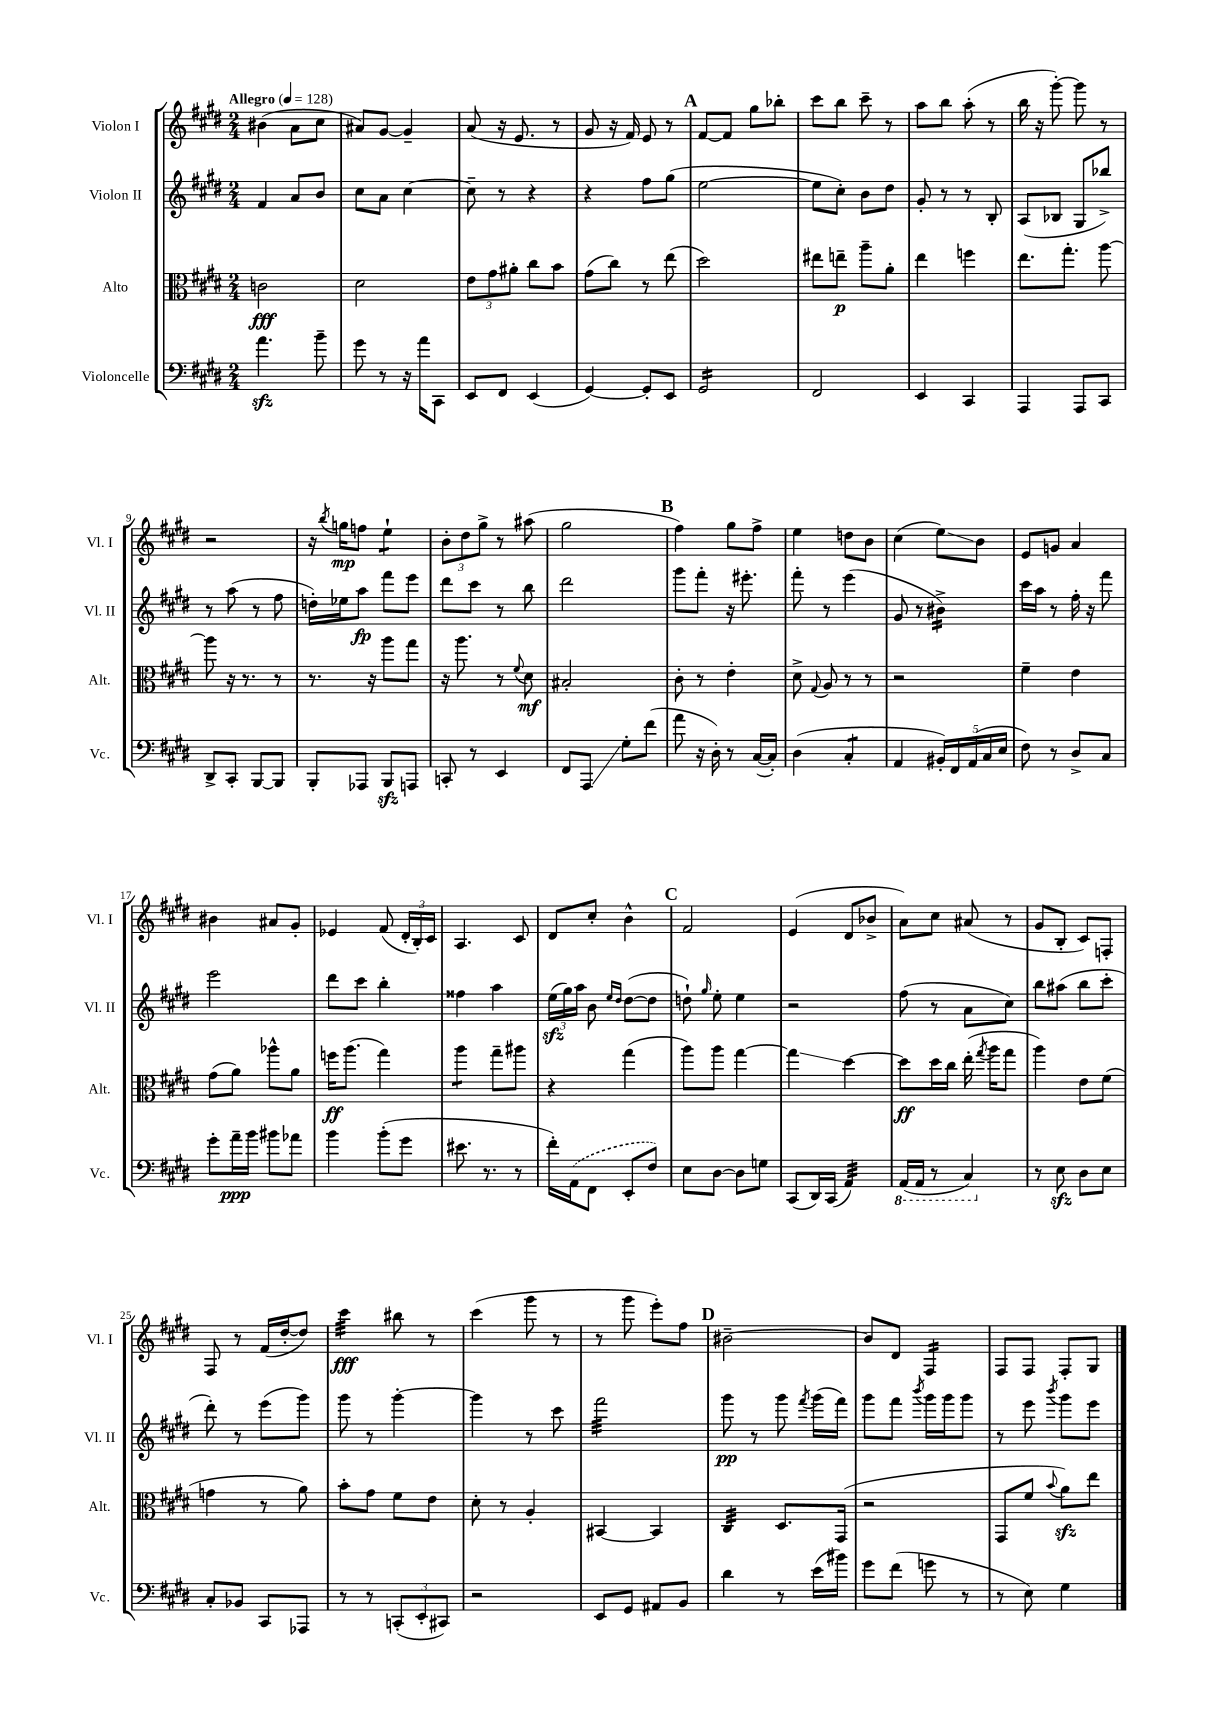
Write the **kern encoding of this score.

**kern	**kern	**kern	**kern
*staff4	*staff3	*staff2	*staff1
*clefF4	*clefC3	*clefG2	*clefG2
*k[f#c#g#d#]	*k[f#c#g#d#]	*k[f#c#g#d#]	*k[f#c#g#d#]
*M2/4	*M2/4	*M2/4	*M2/4
*MM128	*MM128	*MM128	*MM128
4.a\	2c\	4f#/	(4b#\
.	.	8a/L	8a\L
8b~\	.	8b/J	8cc#\J
=	=	=	=
8g#\	2d#\	8cc#\L	8a#/L)
8r	.	8a\J	[8g#/J
16r	.	[4cc#\	4g#~/]
16a\LK	.	.	.
8CC#\J	.	.	.
=	=	=	=
8EE/L	12e\L	8cc#~\]	(8a/
.	12g#\	.	.
8FF#/J	.	8r	16r
.	12a#'\J	.	.
.	.	.	8.e/
(4EE/	8cc#\L	4r	.
.	8b\J	.	8r
=	=	=	=
[4GG#/)	(8g#\L	4r	8g#/
.	8cc#\J)	.	16r
.	.	.	16f#/)
8GG#'/]L	8r	8ff#\L	8e/
8EE/J	(8ee\	(8gg#\J	8r
=	=	=	=
2GG#/	2dd#\)	[2ee\	[8f#/L
.	.	.	8f#/]J
.	.	.	8gg#\L
.	.	.	8bb-'\J
=	=	=	=
2FF#/	8ee#\L	8ee\]L	8ccc#\L
.	8ee~\J	8cc#'\J)	8bb\J
.	8aa~\L	8b\L	8ccc#~\
.	8a'\J	8dd#\J	8r
=	=	=	=
4EE/	4ee\	8g#'/	8aa\L
.	.	8r	8bb\J
4CC#/	4ff\	8r	(8aa'\
.	.	8B'/	8r
=	=	=	=
4AAA/	8.ee\L	(8A/L	16bb\
.	.	.	16r
.	.	8B-/J	[8ggg#'\)
.	8.gg#'\J	.	.
8AAA/L	.	8G#/L	8ggg#\]
8CC#/J	[8aa\	8bb-^/J)	8r
=	=	=	=
8DD#^/L	8aa\]	8r	2r
8CC#'/J	16r	(8aa\	.
.	8.r	.	.
[8BBB/L	.	8r	.
8BBB/]J	8r	8ff#\	.
=	=	=	=
8BBB'/L	8.r	16dd'\LL)	16r
.	.	.	8qbb/
.	.	16ee-\J	16gg\LK
8AAA-/J	.	8aa\J	8ff\J
.	16r	.	.
8BBB/L	8aa\L	8fff#\L	4ee`\
8AAA/J	8gg#\J	8eee\J	.
=	=	=	=
8CC'/	16r	8ddd#\L	12b'\L
.	8.aa\	.	.
.	.	.	12dd#\
8r	.	8ccc#\J	.
.	.	.	12gg#^\J
4EE/	8r	8r	8r
.	8qqf#/	.	.
.	8d#\	8bb\	(8aa#\
=	=	=	=
8FF#/L	2B#'/	2ddd#\	2gg#\
8AAA/J	.	.	.
8G#'\L	.	.	.
(8f#\J	.	.	.
=	=	=	=
8a\	8c#'\	8ggg#\L	4ff#\)
16r	8r	8fff#'\J	.
16D#'\)	.	.	.
8r	4e'\	16r	8gg#\L
.	.	8.eee#'\	.
([16C#/LL	.	.	8ff#^\J
16C#'/]JJ)	.	.	.
=	=	=	=
(4D#\	8d#^\	8fff#'\	4ee\
.	8qqG#/	.	.
.	8A/	8r	.
4C#'/	8r	(4eee\	8dd\L
.	8r	.	8b\J
=	=	=	=
4AA/	2r	8g#/	(4cc#\
.	.	8r	.
20BB#'/LL)	.	4b#^\)	8ee\L)
20FF#/	.	.	.
(20AA/	.	.	.
.	.	.	8b\J
20C#/	.	.	.
20E/JJ	.	.	.
=	=	=	=
8F#\)	4f#~\	16ccc#\LL	8e/L
.	.	16aa\JJ	.
8r	.	8r	8g/J
8D#^/L	4e\	16ff#'\	4a/
.	.	16r	.
8C#/J	.	8fff#\	.
=	=	=	=
8g#'\L	(8g#\L	2eee\	4b#\
16a~\L	8a\J)	.	.
16b\JJ	.	.	.
8b#\L	8aa-^^\L	.	8a#/L
8a-\J	8a\J	.	8g#'/J
=	=	=	=
4b\	16ff\LK	8ddd#\L	4e-/
.	(8.aa\J	.	.
.	.	8ccc#\J	.
(8b'\L	4gg#\)	4bb'\	(8f#/
8g#\J	.	.	24d#'/LL
.	.	.	24B'/)
.	.	.	24c#/JJ
=	=	=	=
8.e#\	4aa\	4ff##\	4.A/
8.r	.	.	.
.	8gg#~\L	4aa\	.
8r	8aa#\J	.	8c#/
=	=	=	=
16f#'\LL)	4r	(24ee\LL	8d#/L
.	.	24gg#\)	.
(16AA\J	.	.	.
.	.	24aa\JJ	.
8FF#\J	.	8b\	8cc#'/J
.	.	16qqee/LL	.
.	.	16qqdd#/JJ	.
8EE'/L	(4gg#\	([8dd#\L	4b^^\
8F#/J)	.	8dd#\]J	.
=	=	=	=
8E\L	8aa\L)	8dd`\)	2f#/
.	.	16qqgg#/	.
[8D#\J	8aa\J	8ee'\	.
8D#\]L	[4gg#\	4ee\	.
8G\J	.	.	.
=	=	=	=
(8CC#/L	4gg#\]	2r	(4e/
16DD#/L)	.	.	.
(16CC#/JJ	.	.	.
4AA/)	[4dd#\	.	8d#/L
.	.	.	8b-^/J
=	=	=	=
(16AAA/LL	8dd#\]L	(8ff#\	8a\L)
16AAA/JJ	.	.	.
8r	16dd#\L	8r	8cc#\J
.	16cc#\JJ	.	.
4CC#/)	(16ee'\	8a\L	(8a#/
.	8qgg#/	.	.
.	16aa\LK	.	.
.	8gg#\J	8cc#\J)	8r
=	=	=	=
8r	4aa\)	8bb\L	8g#/L
8E\	.	(8aa#\J	8B'/J
8D#\L	8e\L	8bb\L	8c#/L)
8E\J	(8f#\J	8ccc#'\J	8F'/J
=	=	=	=
8C#'/L	4g\	8ddd#'\)	8F#/
8BB-/J	.	8r	8r
8CC#/L	8r	(8eee\L	(16f#/LL
.	.	.	[16dd#'/J
8AAA-/J	8a\)	8ggg#\J)	8dd#/]J)
=	=	=	=
8r	8b'\L	8ggg#\	4ccc#\
8r	8g#\J	8r	.
(12CC'/L	8f#\L	[4ggg#'\	8bb#\
12EE'/	.	.	.
.	8e\J	.	8r
12CC#/J)	.	.	.
=	=	=	=
2r	8d#'\	4ggg#\]	(4ccc#\
.	8r	.	.
.	4A'/	8r	8ggg#\
.	.	8ccc#\	8r
=	=	=	=
8EE/L	[4BB#/	2fff#\	8r
8GG#/J	.	.	8ggg#\
8AA#/L	4BB#/]	.	8eee'\L)
8BB/J	.	.	8ff#\J
=	=	=	=
4d#\	4C#/	8ggg#\	[2b#~\
.	.	8r	.
8r	8.D#/L	8ggg#\	.
.	.	8qfff#/	.
(16e\LL	.	(16ggg#\LL	.
16b#\JJ)	(16GG#/Jk	16fff#\JJ)	.
=	=	=	=
8g#\L	2r	8ggg#\L	8b#/]L
(8f#\J	.	8fff#\J	8d#/J
.	.	8qbbb/	.
8g\	.	16ggg#\LL	4F#/
.	.	16ggg#\J	.
8r	.	8ggg#\J	.
=	=	=	=
8r	8GG#/L	8r	8F#/L
8E\)	8f#/J	8eee\	8F#/J
.	8qqb/	8qbbb/	.
4G#\	8a\L)	8ggg#\L	8F#'/L
.	8ee\J	8eee\J	8G#/J
==	==	==	==
*-	*-	*-	*-
